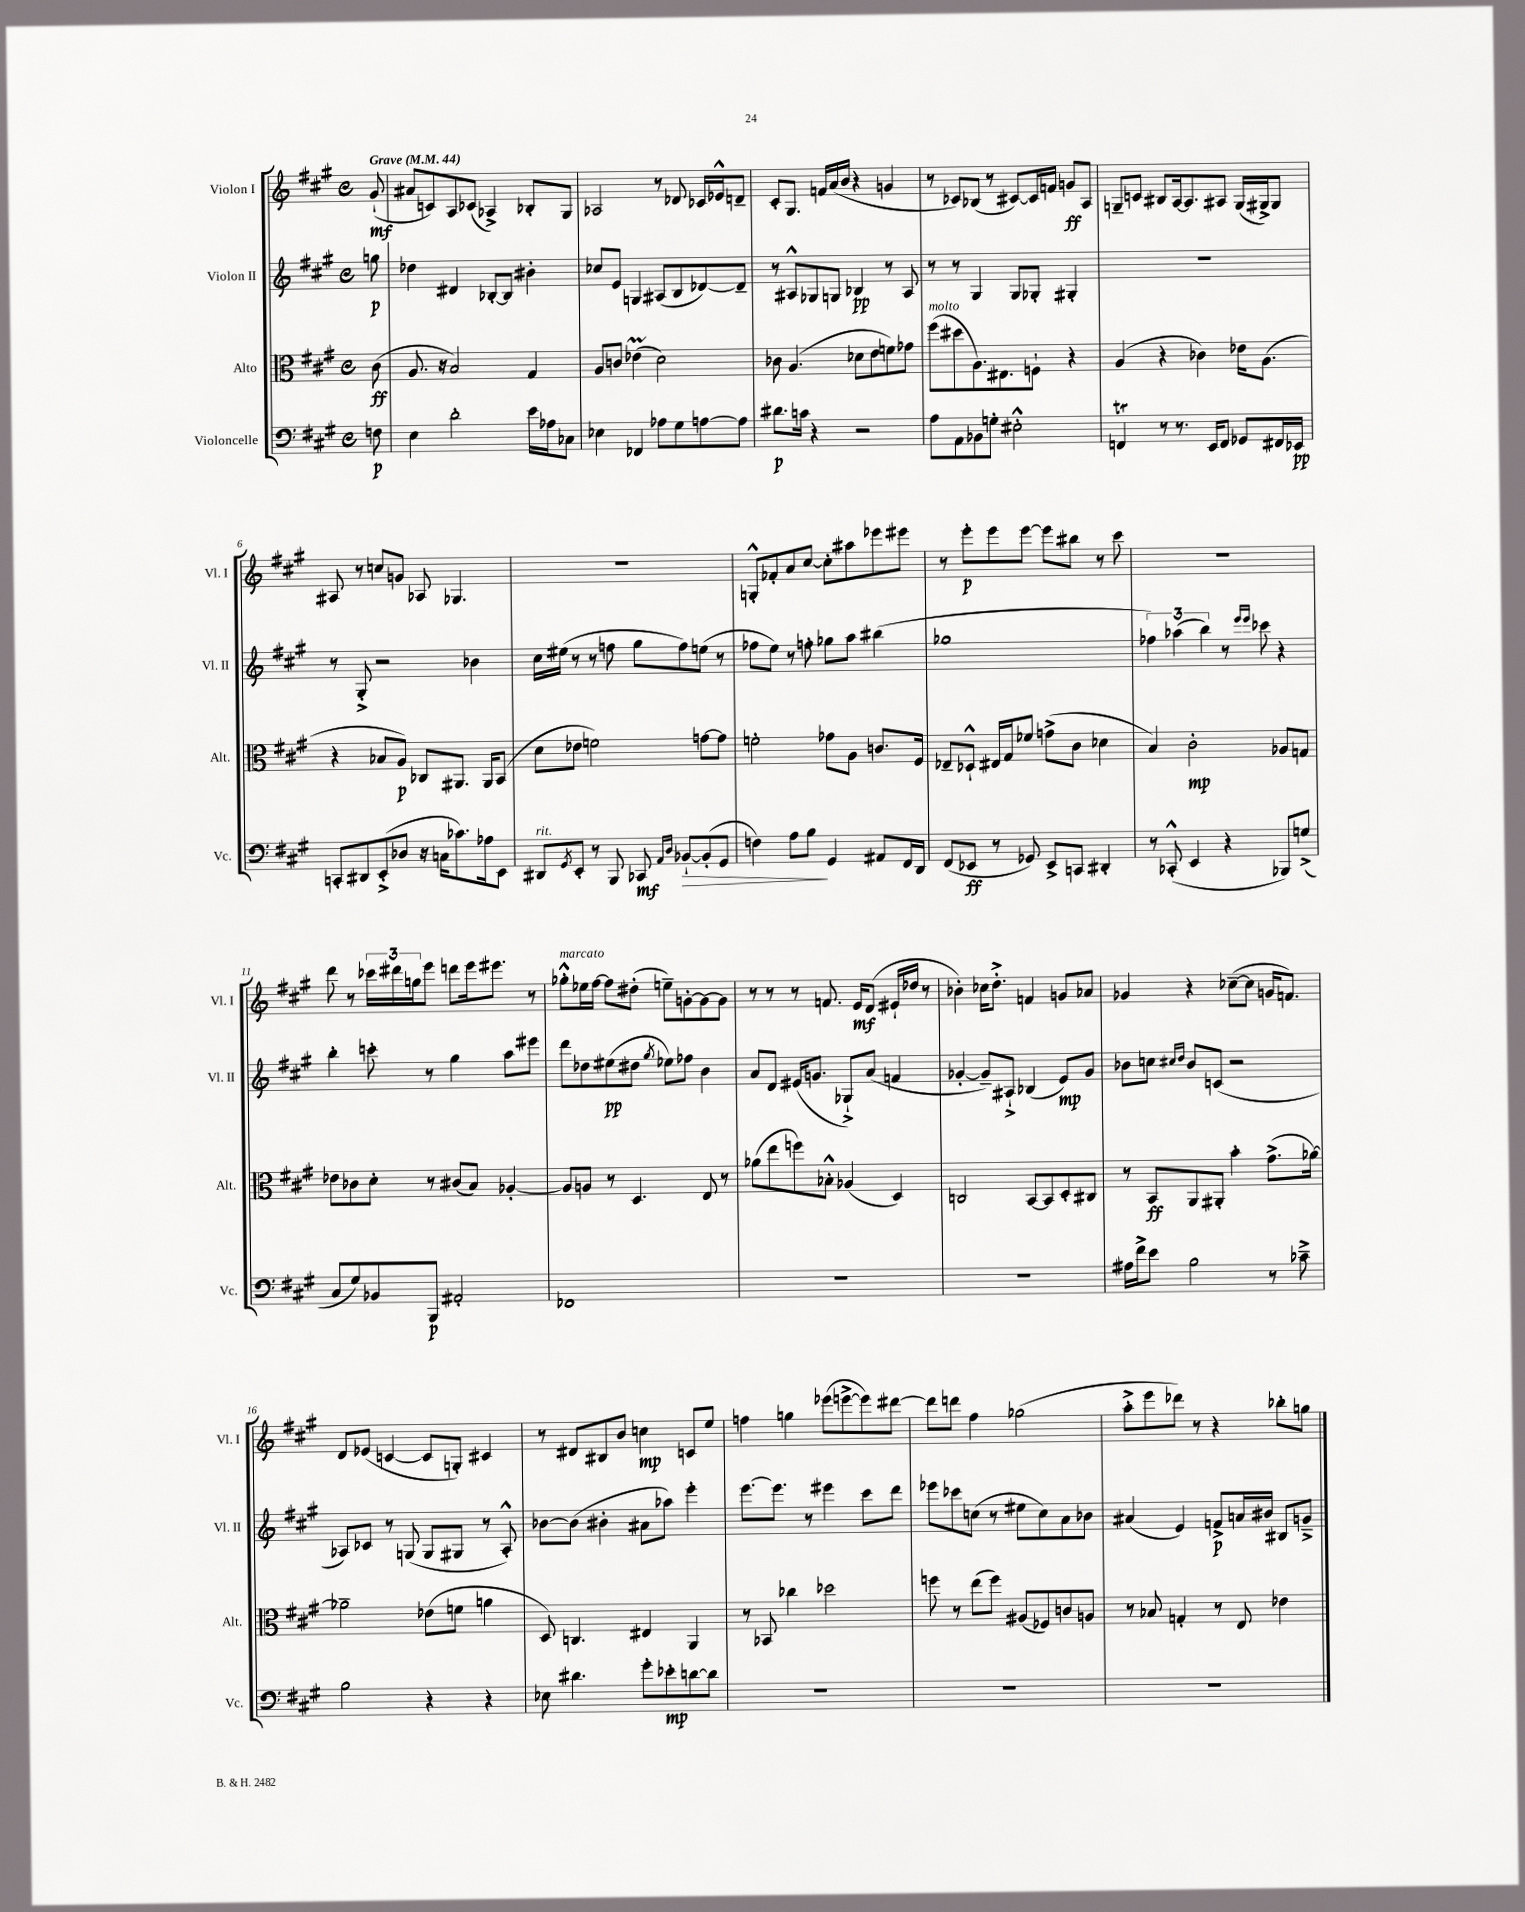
<<
\new StaffGroup <<
\new Staff = "s0" \with { instrumentName = "Violon I" shortInstrumentName = "Vl. I" } {
    \clef treble \key a \major \defaultTimeSignature \time 4/4 \partial 8 \tempo "Grave" 4 = 44
    gis'8-!\mf( |
    ais'8 c'8) a8 ces'8( aes4->) bes8-. gis8 |
    aes2 r8 des'8 ces'16 ees'16-^ d'8-- |
    cis'8-. gis8. f'16 a'16( b'16 r4 g'4 |
    r8 ces'8) bes8( r8 cis'8~) cis'16 f'16 g'8\ff a8 |
    g8-- c'8 bis8 a16~ a8. ais8 g16( gis16->) gis8 |
    ais8 r8 c''8 g'8 aes8 ges4. |
    R1 |
    g8-.-^ fes'8-. a'8 cis''8~ cis''8-. ais''8 ees'''8 eis'''8 |
    r8 e'''8-.\p e'''8 e'''8~ e'''8 bis''8 r8 cis'''8 |
    R1 |
    d'''8 r8 \tuplet 3/2 { ces'''16 dis'''16 g''16 } e'''8 d'''8 e'''16 eis'''8. r8 |
    ges''8-.-^^\markup { \italic "marcato" } ees''16 fis''16~ fis''8 dis''8-.( e''8--) g'8~-. g'8~ g'8 |
    r8 r8 r8 f'8. e'16\mf d'8( eis'16-! des''16 r8 |
    bes'4-.) ces''16 d''8.-.-> f'4 g'8 aes'8 |
    ges'4 r4 ces''8~--( ces''8 g'16 f'8.) |
    d'8 ees'8( c'4~ c'8 g8-.) cis'4 |
    r8 dis'8 bis8 b'8 c''4\mp c'8 e''8 |
    f''4 g''4 ees'''8( e'''8~-> e'''8) dis'''8~ |
    dis'''8 d'''8 fis''4 ges''2( |
    a''8-.-> e'''8 des'''8) r8 r4 bes''8-. g''8 \bar "|." |
}
\new Staff = "s1" \with { instrumentName = "Violon II" shortInstrumentName = "Vl. II" } {
    \clef treble \key a \major \defaultTimeSignature \time 4/4 \partial 8
    g''8\p |
    des''4 dis'4 bes8~-. bes8 bis'4-. |
    ces''8 e'8 g4 ais8( b8 des'8~) des'8-- |
    r8 ais8-^ ges8 g8 bes4\pp r8 ais8 |
    r8 r8 gis4 gis8 ges8-. gis4-. |
    R1 |
    r8 gis8-.-> r2 bes'4 |
    cis''16 eis''16( r8 r8 f''8 gis''8 f''8) e''8( r8 |
    fes''8 e''8) r8 f''8-. ges''8 a''8 bis''4( |
    ges''1 |
    \tuplet 3/2 { fes''4) aes''4( b''4) } r8 \grace { e'''16 e'''16 } ces'''8 r4 |
    b''4-. c'''8-. r8 gis''4 a''8 eis'''8 |
    d'''8 des''8 eis''8\pp( dis''8 \acciaccatura { gis''8 } ees''8) fes''8 b'4 |
    a'8 d'8 eis'16( g'8. ges8-!->) a'8( f'4 |
    ges'4~-. ges'8--) ais8-!-> bes4( e'8\mp) ges'8 |
    bes'8 c''8 \grace { cis''16 d''16 } bes'8 c'8( r2 |
    aes8) ces'8 r8 g8( g8 gis8 r8 aes8-.-^) |
    bes'8~ bes'8( bis'4-. ais'8 aes''8) e'''4-. |
    e'''8.~ e'''8. r8 eis'''4 cis'''8 d'''8 |
    ees'''8 ces'''8 c''8( r8 eis''8 c''8) a'8 bes'8 |
    ais'4( e'4) f'8->\p a'16 bis'16 bis8 g'8---> \bar "|." |
}
\new Staff = "s2" \with { instrumentName = "Alto" shortInstrumentName = "Alt." } {
    \clef alto \key a \major \defaultTimeSignature \time 4/4 \partial 8
    cis'8\ff( |
    a8. r16 b2) gis4 |
    a8 c'8 ees'4\prall( d'2) |
    ces'8 a4.( des'8 e'8 f'8) ges'8 |
    fis''8^\markup { \italic "molto" }( dis''8 a8.) eis8. f8-! r4 |
    a4( r4 ces'4) ees'16 a8.( |
    r4 bes8 a8\p) ces8 ais,8. ais,16 b,8( |
    d'8 ees'8 f'2) g'8~ g'8 |
    f'2-. ges'8 a8 c'8. fis16 |
    ees8-- des8-!-^ eis16 gis16 fes'8 g'8->( cis'8 des'4 |
    b4) cis'2-.\mp aes8 g8 |
    ees'8 ces'8 d'8-. r8 cis'8( b8) aes4~-. |
    aes8 a8 r8 d4. e8 r8 |
    aes'8( e''8 f''8) bes8-.-^ aes4( d4) |
    c2 b,8~ b,8 d8-. cis8 |
    r8 b,8\ff a,8 ais,8-. b'4-. gis'8.->( aes'16~) |
    aes'2-- ees'8( f'8 a'4 |
    d8) c4. eis4 a,4 |
    r8 bes,8 ces''4 des''2 |
    f''8 r8 e''8( f''8) ais8( fes8) c'8 a8 |
    r8 bes8 g4-. r8 e8 ees'4 \bar "|." |
}
\new Staff = "s3" \with { instrumentName = "Violoncelle" shortInstrumentName = "Vc." } {
    \clef bass \key a \major \defaultTimeSignature \time 4/4 \partial 8
    f8\p |
    e4 d'2-. e'16 aes16 ces8 |
    ees4 fes,4 aes8 gis8 a8~ a8 |
    dis'8.\p c'16 r4 r2 |
    a8 a,8 bes,8 g8-. eis2-.-^ |
    f,4\trill r8 r8. e,16 f,8 ges,8 fis,16 ees,16\pp |
    c,8-. dis,8 e,8-.->( des8 r16 c16 ces'8.) aes16 e,8 |
    dis,8^\markup { \italic "rit." } \acciaccatura { gis,8 } e,8-. r8 b,,8 ces,8\mf \grace { a,16 d16 } bes,8~-!\> bes,8-.( gis,8 |
    f4) a8 b8\! gis,4 ais,8 fis,16 d,16 |
    fis,8( ees,8\ff r8 ges,8) ees,8-> c,8 dis,4-. |
    r8 ces,8-.-^( e,4 r4 bes,,8) g8->( |
    cis8 gis8) bes,8 b,,8\p ais,2-. |
    fes,1 |
    R1 |
    R1 |
    ais16 fis'16-> e'8 b2 r8 ces'8---> |
    b2 r4 r4 |
    ees8 dis'4. gis'8-. ees'8-.\mp d'8~ d'8 |
    R1 |
    R1 |
    R1 \bar "|." |
}
>>
>>
